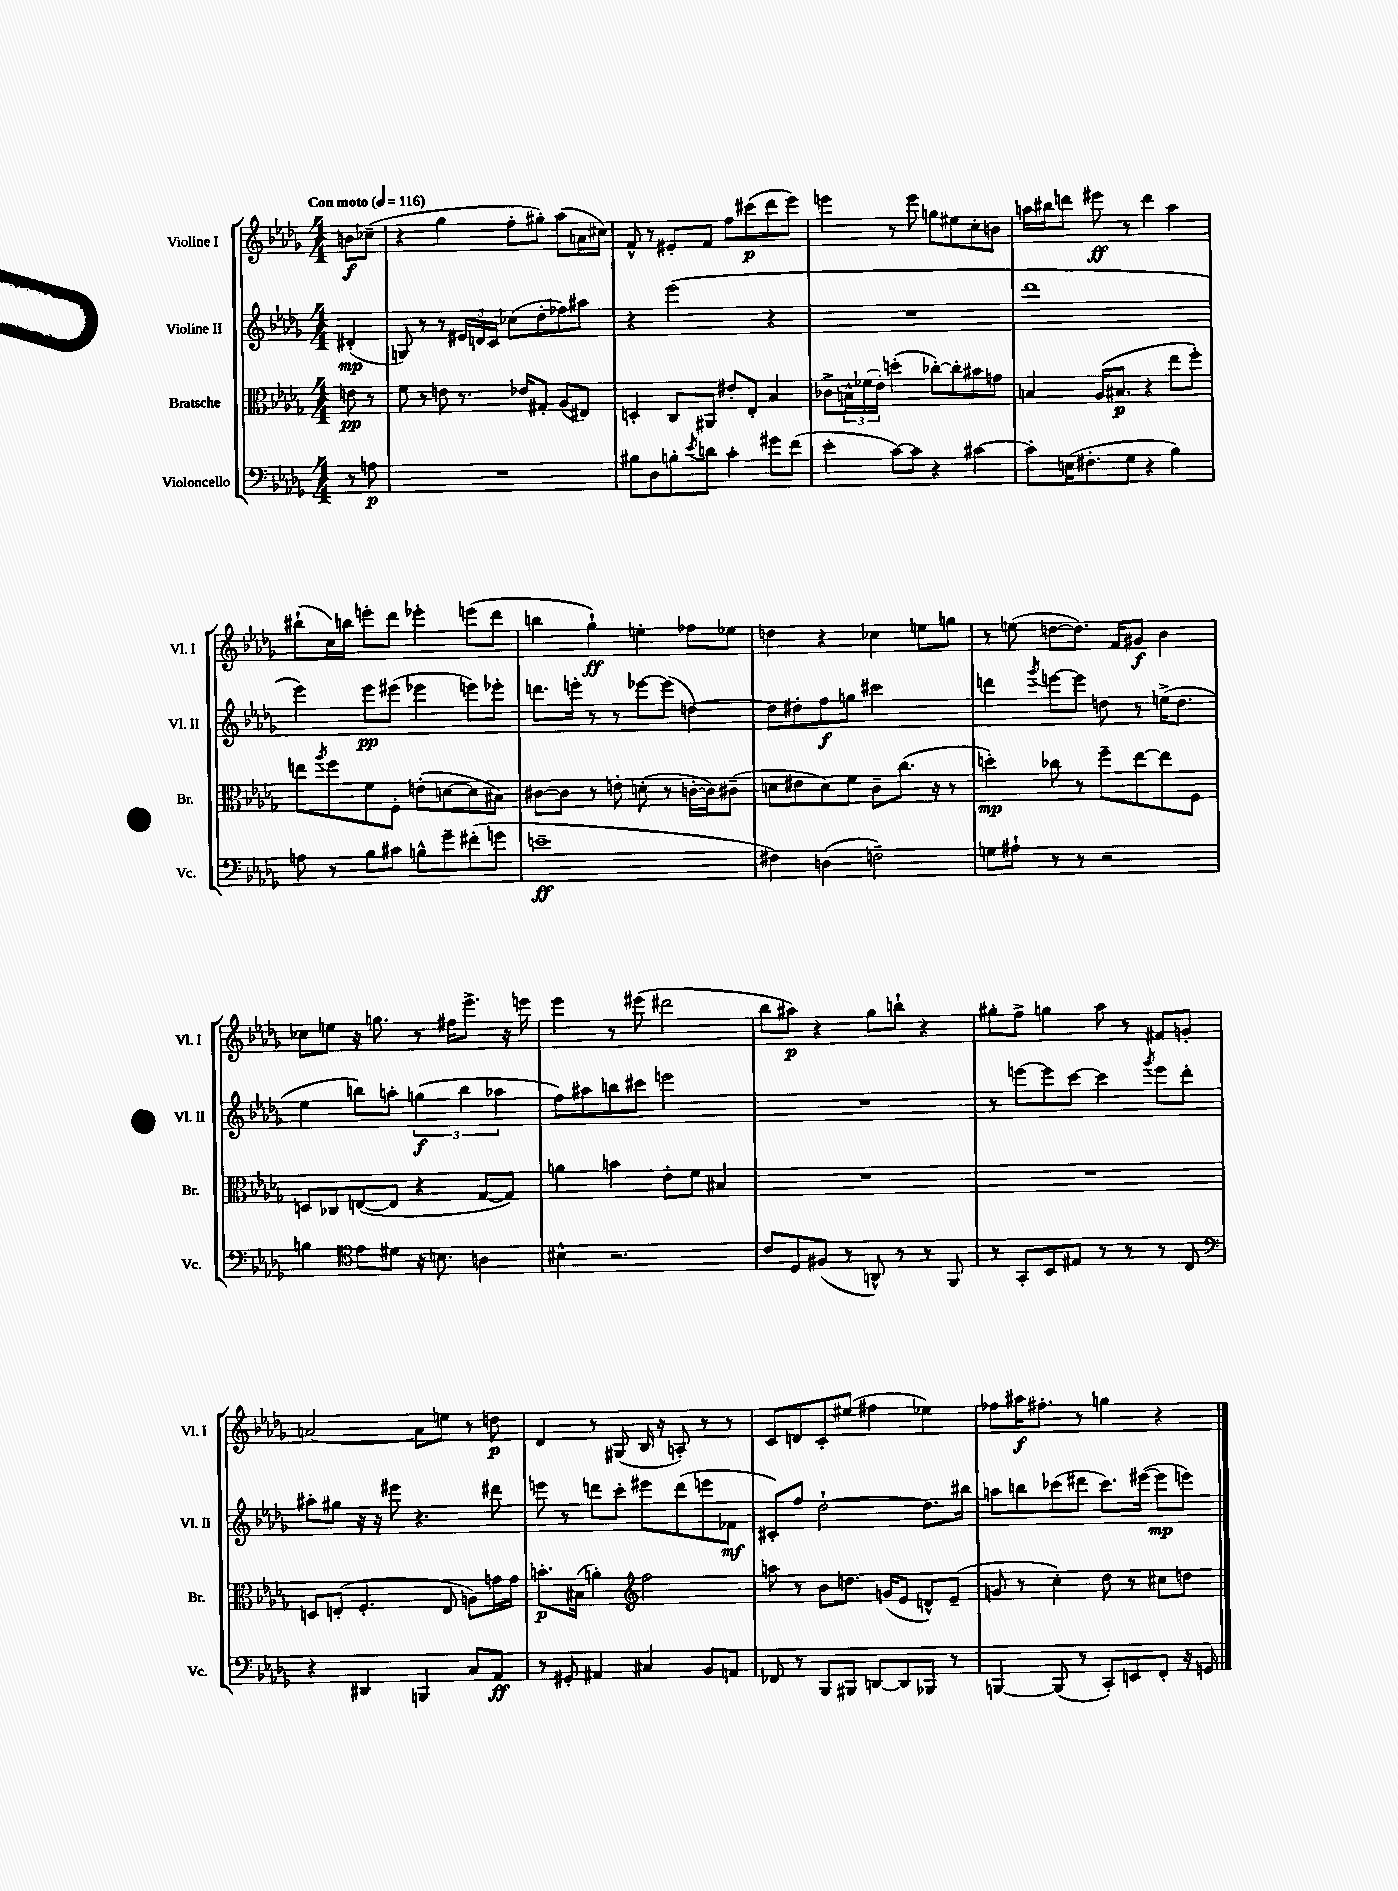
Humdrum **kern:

**kern	**kern	**kern	**kern
*staff4	*staff3	*staff2	*staff1
*clefF4	*clefC3	*clefG2	*clefG2
*k[b-e-a-d-g-]	*k[b-e-a-d-g-]	*k[b-e-a-d-g-]	*k[b-e-a-d-g-]
*M4/4	*M4/4	*M4/4	*M4/4
*MM116	*MM116	*MM116	*MM116
8r	8e	(4d#'	8b
8A	8r	.	(8cc-~
=	=	=	=
1r	8f	8G)	4r
.	8r	8r	.
.	8e	8r	4gg-
.	8.r	24e#	.
.	.	24d	.
.	.	24c	.
.	.	(8cc-	8ff'
.	16e-	.	.
.	8G#'	8dd-'	8gg#')
.	(8A-	8ff-)	(8aa-
.	8E#)	8aa#	16a
.	.	.	16cc#)
=	=	=	=
8B#	4D'	4r	8f^^
8D-	.	.	8r
8B'	8C	(2eee-	8e#'
8qe-	.	.	.
8d	8AA#	.	8f
4c'	8e#'	.	8ff
.	8E-'	.	(8ccc#
8g#	4B-	4r	8ddd-
(8f	.	.	8eee-)
=	=	=	=
4e-'	8c-^	1r	4eee
.	24B^^	.	.
.	(24f-	.	.
.	24e-')	.	.
[8c)	(4dd'	.	8r
8c]	.	.	8eee
4r	[8cc-')	.	8gg
.	8cc-']	.	8ee#
[4c#	8b#	.	8cc'
.	8g	.	8b
=	=	=	=
8c#']	4B	1ddd-	16aa
.	.	.	16bb#
(16E	.	.	8ddd
8.F#'	.	.	.
.	(16A-	.	8eee#
.	8.B#	.	.
8G-	.	.	8r
4r	4r	.	4ddd
4B-)	8ee-	.	4aa
.	8ff')	.	.
=	=	=	=
8A	8ee	4eee-)	(8bb#`
.	8qaa-	.	.
8r	8ff	.	16cc)
.	.	.	16bb
8B-	8f	8eee-	8eee'
8c#	8F'	(8eee#	8ddd-
8B^^	(8e'	4eee-	4eee-'
8g-~	[8d	.	.
(8f#'	8d]	8eee)	(8eee
8g	8B#)	8eee-'	8ddd-
=	=	=	=
1e~	[8c#	8.ddd	4bb
.	8c#]	.	.
.	.	16eee'	.
.	8r	8r	4gg-`)
.	8e'	8r	.
.	(8d'	[8eee-	4ee'
.	8r	(8eee-]	.
.	[16c'	[4dd)	8ff-
.	16c])	.	.
.	(8c#~	.	8ee-
=	=	=	=
4F#)	8d	8dd]	4dd
.	8e#	8dd#'	.
(4D	8d)	8ff	4r
.	8f	8gg	.
2F~)	8c~	2ccc#	4cc-
.	(8.cc	.	.
.	.	.	8ee
.	16r	.	.
.	8r	.	8gg
=	=	=	=
8G	4dd')	4ddd	8r
8A#`	.	.	(8ee
.	.	8qggg-	.
8r	8cc-	[8eee	[8dd
8r	8r	8eee]	8.dd])
2r	8ff~	8dd	.
.	.	.	16f
.	[8ee-	8r	8g#
.	8ee-]	(16ee^	4b-
.	.	8.dd	.
.	8F	.	.
=	=	=	=
4B	8D	4ee-	8cc-
.	8C-	.	8ee
*clefC4	*	*	*
8e-	([8E	8bb)	16r
.	.	.	8.gg
8d#	8E]	8aa'	.
16r	4r	(6gg	8r
8.B	.	.	.
.	.	.	16ff#
.	.	6bb	.
.	.	.	8.eee-^
4A	[8G-	.	.
.	.	6aa-	.
.	8G-])	.	16r
.	.	.	16eee
=	=	=	=
4B#^^	4a	8ff)	4eee-
.	.	8aa#	.
2.r	4b	8bb	8r
.	.	8ccc#	(8eee#
.	8e-'	2eee	2ddd#
.	8f	.	.
.	4B#	.	.
=	=	=	=
8c	1r	1r	8bb-
8D-	.	.	8aa#)
(8F#	.	.	4r
8r	.	.	.
8AA^^)	.	.	8gg-
8r	.	.	8bb`
8r	.	.	4r
8FF	.	.	.
=	=	=	=
8r	1r	8r	8gg#'
8GG-'	.	[8eee	8ff^
8BB-	.	8eee]	4gg
8E#	.	[8ccc	.
8r	.	4ccc]	8aa-
8r	.	.	8r
.	.	8qggg-	.
8r	.	8eee	8f#
8C	.	8ddd-'	8g'
=	=	=	=
*clefF4	*	*	*
4r	8D	8aa#'	[2a
.	(8E'	8gg#	.
4DD#	4.F'	16r	.
.	.	16r	.
.	.	8eee#	.
4BBB	.	4.r	8a]
.	8E	.	8ee
8C	8A)	.	8r
8AA-	16g	8ddd#	8dd
.	16g	.	.
=	=	=	=
8r	8.b'	8eee	4d-
8GG#'	.	8r	.
.	(16B#	.	.
4AA#	4a')	8ddd	8r
.	.	8ccc'	(8G#
*	*clefG2	*	*
4C#	2ff	8eee#	16B-
.	.	.	16r
.	.	(8ddd	8A')
8BB-	.	8eee	8r
8AA	.	8f-	8r
=	=	=	=
8FF-	8aa	8c#')	8c
8r	8r	8ff	8d
8BBB-	8b-	[2dd-`	8c'
8BBB#	8.dd	.	(8ee#
[8DD	.	.	4ff#
.	(16g	.	.
8DD]	8e-	.	.
8BBB-	8d^^)	8.dd-]	4ee-)
8r	(8e-~	.	.
.	.	16bb#	.
=	=	=	=
[4BBB	8g	8aa	8ff-
.	8r	8bb	16aa#
.	.	.	8.ff#'
(8BBB]	4cc')	(8ccc-	.
8r	.	8ddd#	8r
8CC')	8dd-	8.ccc-)	4gg
8EE	8r	.	.
.	.	([16eee#	.
8FF'	8cc#	8eee#]	4r
16r	8dd	8eee)	.
16GG	.	.	.
==	==	==	==
*-	*-	*-	*-
